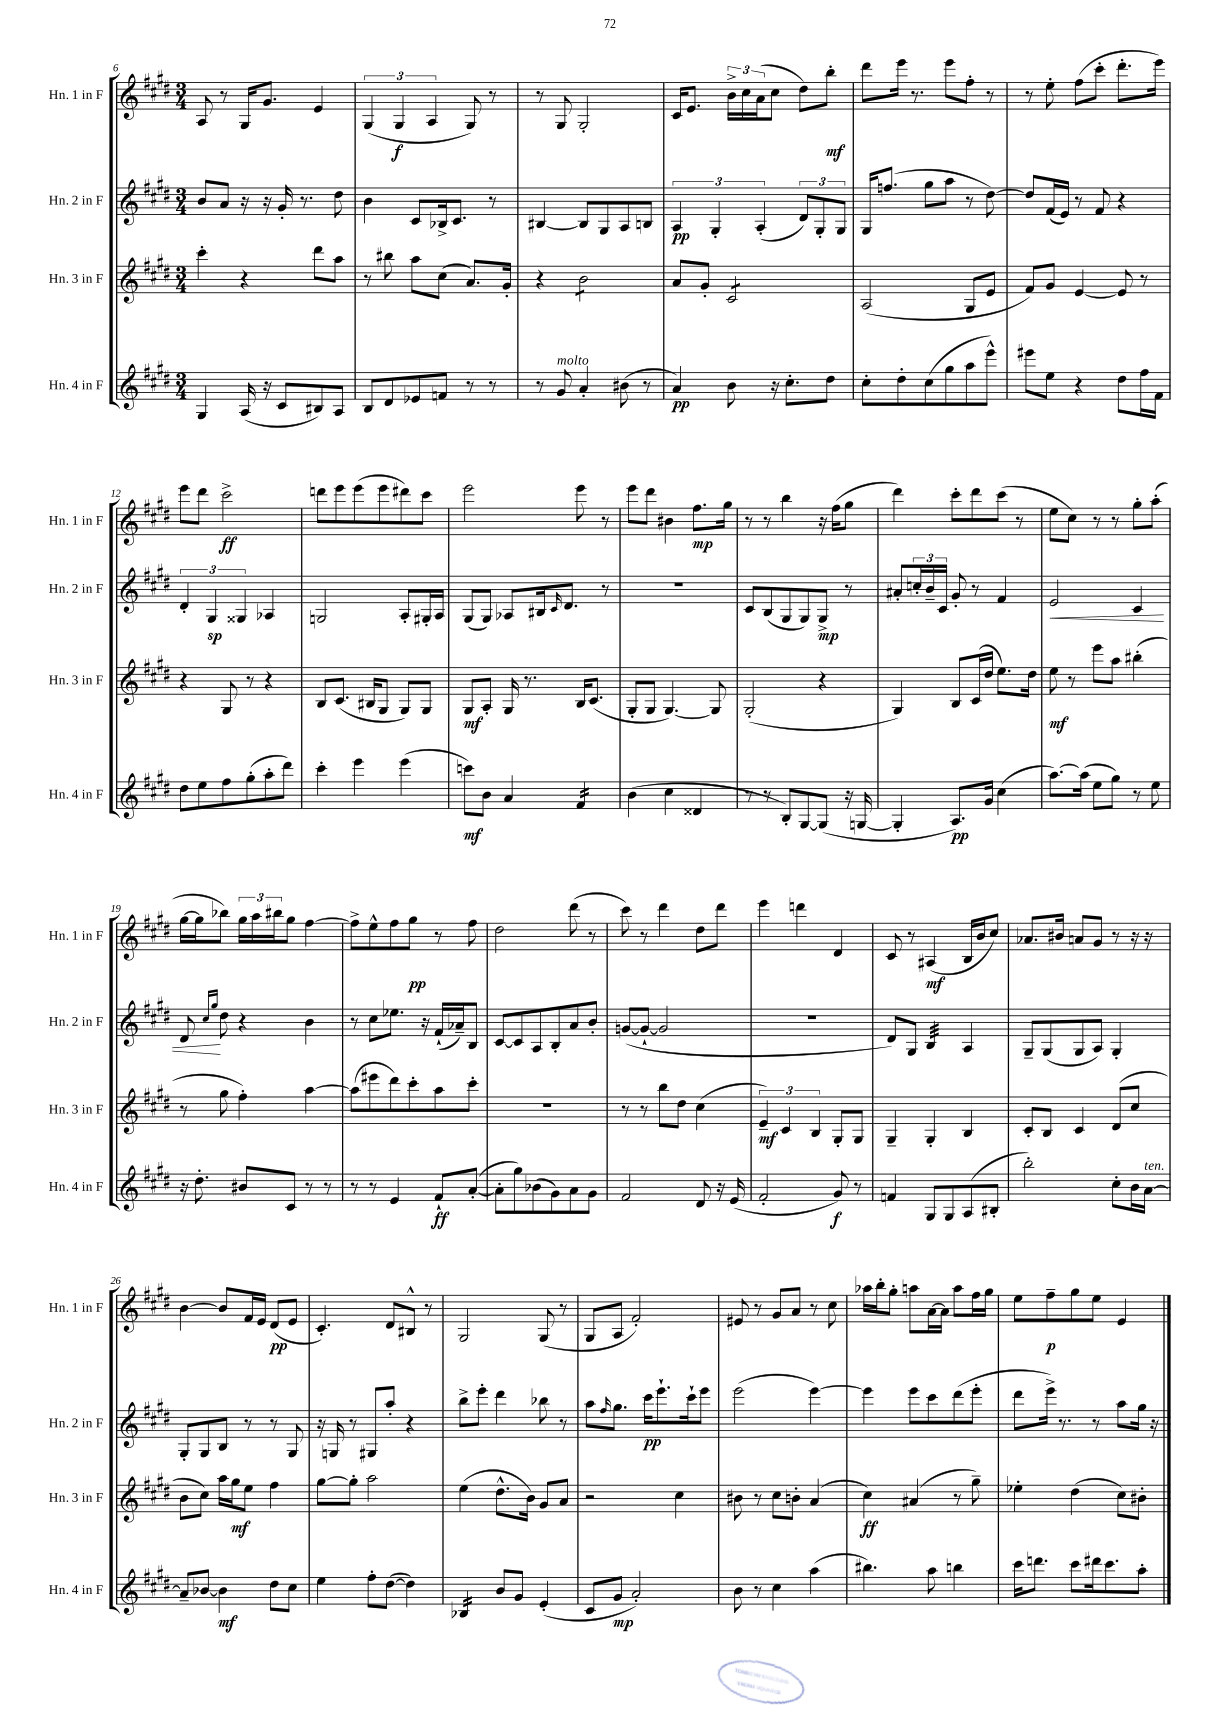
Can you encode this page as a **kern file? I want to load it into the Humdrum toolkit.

**kern	**kern	**kern	**kern
*staff4	*staff3	*staff2	*staff1
*clefG2	*clefG2	*clefG2	*clefG2
*k[f#c#g#d#]	*k[f#c#g#d#]	*k[f#c#g#d#]	*k[f#c#g#d#]
*M3/4	*M3/4	*M3/4	*M3/4
4G#	4ccc#'	8b	8A
.	.	8a	8r
(16A	4r	16r	16G#
16r	.	16r	8.g#
8c#	.	16g#'	.
.	.	8.r	.
8B#)	8ddd#	.	4e
8A	8aa	8dd#	.
=	=	=	=
8B	8r	4b	(6G#
8d#	8bb#	.	.
.	.	.	6G#
8e-	8aa	8c#	.
.	.	.	6A
8f	(8cc#	16B-^	.
.	.	8.c#	.
8r	8.a)	.	8G#)
8r	.	8r	8r
.	16g#'	.	.
=	=	=	=
8r	4r	[4B#	8r
8g#	.	.	8G#
4a'	2b	8B#]	2G#'
.	.	8G#	.
(8b#	.	8A	.
8r	.	8B	.
=	=	=	=
4a)	8a	6A	16c#
.	.	.	8.e
.	8g#'	.	.
.	.	6G#'	.
8b	2c#	.	24b^
.	.	.	24cc#
.	.	(6A'	(24a
16r	.	.	8cc#
8.cc#'	.	.	.
.	.	12d#)	8dd#)
.	.	12G#'	.
8dd#	.	.	8bb'
.	.	12G#	.
=	=	=	=
8cc#'	(2A	16G#	8ddd#
.	.	(8.ff	.
8dd#'	.	.	16eee
.	.	.	8.r
(8cc#	.	8gg#	.
8gg#	.	8aa	8eee
8aa	8G#	8r	8ff#'
8eee^^)	8e	[8dd#)	8r
=	=	=	=
8eee#	8f#)	8dd#]	8r
8ee	8g#	(16f#	8ee'
.	.	16e)	.
4r	[4e	8r	(8ff#
.	.	8f#	8ccc#'
8dd#	8e]	4r	8.ddd#'
16ff#	8r	.	.
16f#	.	.	16eee)
=	=	=	=
8dd#	4r	6d#'	8eee
8ee	.	.	8ddd#
.	.	6G#	.
8ff#	8G#	.	2ccc#^
.	.	6G##	.
(8gg#'	8r	.	.
8aa'	4r	4A-	.
8ddd#)	.	.	.
=	=	=	=
4ccc#'	8B	2G	8ddd
.	(8.c#	.	8eee
4eee	.	.	(8eee
.	16B#	.	.
.	8G#	.	8eee
(4eee	8G#)	8A'	8ddd#)
.	8G#	16G#'	8ccc#
.	.	16A	.
=	=	=	=
8ccc)	8G#	(8G#	2eee
8b	8A'	8G#)	.
4a	16G#	8A-	.
.	8.r	.	.
.	.	16B#	.
.	.	16qqc#	.
.	.	8.d#	.
4f#	16B	.	8eee
.	(8.c#	.	.
.	.	8r	8r
=	=	=	=
(4b	8G#'	2.r	8eee
.	8G#	.	8ddd#
4cc#	[4.G#)	.	4b#
4d##	.	.	8.ff#
.	8G#]	.	.
.	.	.	16gg#
=	=	=	=
8r	(2G#'	8c#	8r
8r	.	(8B	8r
8B')	.	8G#	4bb
[8G#	.	8G#)	.
(8G#]	4r	8G#^	16r
.	.	.	(16ff#
16r	.	8r	8gg#
[16G	.	.	.
=	=	=	=
4G']	4G#)	8a#'	4ddd#)
.	.	24cc'	.
.	.	24b~	.
.	.	24c#	.
8.A)	8B	8g#'	8ccc#'
.	(16c#	8r	8ddd#
16g#	16dd#	.	.
(4cc#	8.ee)	4f#	(8ccc#
.	.	.	8r
.	16dd#	.	.
=	=	=	=
[8.aa)	8ee	2e	8ee
.	8r	.	8cc#)
(16aa]	.	.	.
8ee	8eee	.	8r
8gg#)	8aa	.	8r
8r	(4bb#'	4c#	8gg#'
8ee	.	.	(8aa'
=	=	=	=
16r	8r	8d#	[16gg#
8.dd#'	.	.	16gg#]
.	.	16qqcc#	.
.	.	16qqgg#	.
.	8gg#	8dd#	8bb-)
8b#	4ff#')	4r	24gg#
.	.	.	24aa
.	.	.	24bb#
8c#	.	.	8gg#
8r	[4aa	4b	[4ff#
8r	.	.	.
=	=	=	=
8r	(8aa]	8r	8ff#^]
8r	8eee#	8cc#	8ee^^
4e	8ddd#)	8.ee-	8ff#
.	8ccc#'	.	8gg#
.	.	16r	.
8f#`	8aa	(16f#`	8r
.	.	16a-~)	.
([8a'	8ccc#'	8B	8ff#
=	=	=	=
8a']	2.r	[8c#	2dd#
8gg#)	.	8c#]	.
(8b-	.	8A	.
8g#)	.	8B'	.
8a	.	8a	(8ddd#
8g#	.	8b'	8r
=	=	=	=
2f#	8r	([8g	8ccc#)
.	8r	8g`_	8r
.	8bb	2g]	4ddd#
.	8dd#	.	.
8d#	(4cc#	.	8dd#
16r	.	.	8ddd#
(16e	.	.	.
=	=	=	=
2f#'	6e~)	2.r	4eee
.	6c#	.	.
.	.	.	4ddd
.	6B	.	.
8g#)	8G#'	.	4d#
8r	8G#	.	.
=	=	=	=
4f	4G#~	8d#)	8c#
.	.	8G#	8r
8G#	4G#'	4B	(4A#
8G#	.	.	.
(8A	4B	4A	16B
.	.	.	16b
8B#'	.	.	8cc#)
=	=	=	=
2bb')	8c#'	8G#~	8.a-
.	8B	(8G#	.
.	.	.	16b#
.	4c#	8G#	8a
.	.	8A)	8g#
8cc#'	(8d#	4G#'	8r
16b	8cc#	.	16r
[16a	.	.	16r
=	=	=	=
8a~]	8b	8G#'	[4b
[8b-	8cc#)	8G#	.
4b-]	16aa	8B	8b]
.	16gg#	.	.
.	8ee	8r	16f#
.	.	.	16e
8dd#	4ff#	8r	(8d#
8cc#	.	8G#	8e
=	=	=	=
4ee	[8gg#	16r	4.c#')
.	.	16G	.
.	8gg#']	8r	.
8ff#'	2aa	8G#	.
([8dd#	.	8aa'	8d#
4dd#])	.	4r	8B#^^
.	.	.	8r
=	=	=	=
4B-	(4ee	8bb^	2G#
.	.	8eee'	.
8b	8.dd#^^	4ddd#	.
8g#	.	.	.
.	16b)	.	.
(4e'	8g#	8bb-	(8G#
.	8a	8r	8r
=	=	=	=
8c#	2r	8aa	8G#
.	.	16qqff#	.
8g#	.	8.gg#	8A
2a')	.	.	2f#')
.	.	16ccc#	.
.	.	8.eee`	.
.	4cc#	.	.
.	.	16ccc#`	.
.	.	8eee	.
=	=	=	=
8b	8b#	(2eee	8e#
8r	8r	.	8r
4cc#	8cc#	.	8g#
.	8b'	.	8a
(4aa	(4a	[4eee)	8r
.	.	.	8cc#
=	=	=	=
4.bb#)	4cc#)	4eee]	16aa-
.	.	.	16bb'
.	.	.	8gg#'
.	(4a#	8eee	8aa
8aa	.	8ccc#	[16a
.	.	.	16a]
4bb	8r	(8ddd#	8aa
.	8gg#~)	8eee'	16ff#
.	.	.	16gg#
=	=	=	=
16ccc#	4ee-'	8ddd#	8ee
8.ddd	.	.	.
.	.	16eee^)	8ff#~
.	.	8.r	.
8ccc#	(4dd#	.	8gg#
16ddd#	.	8r	8ee
8.ccc#	.	.	.
.	8cc#)	8aa	4e
8aa'	8b#'	16gg#	.
.	.	16r	.
==	==	==	==
*-	*-	*-	*-
